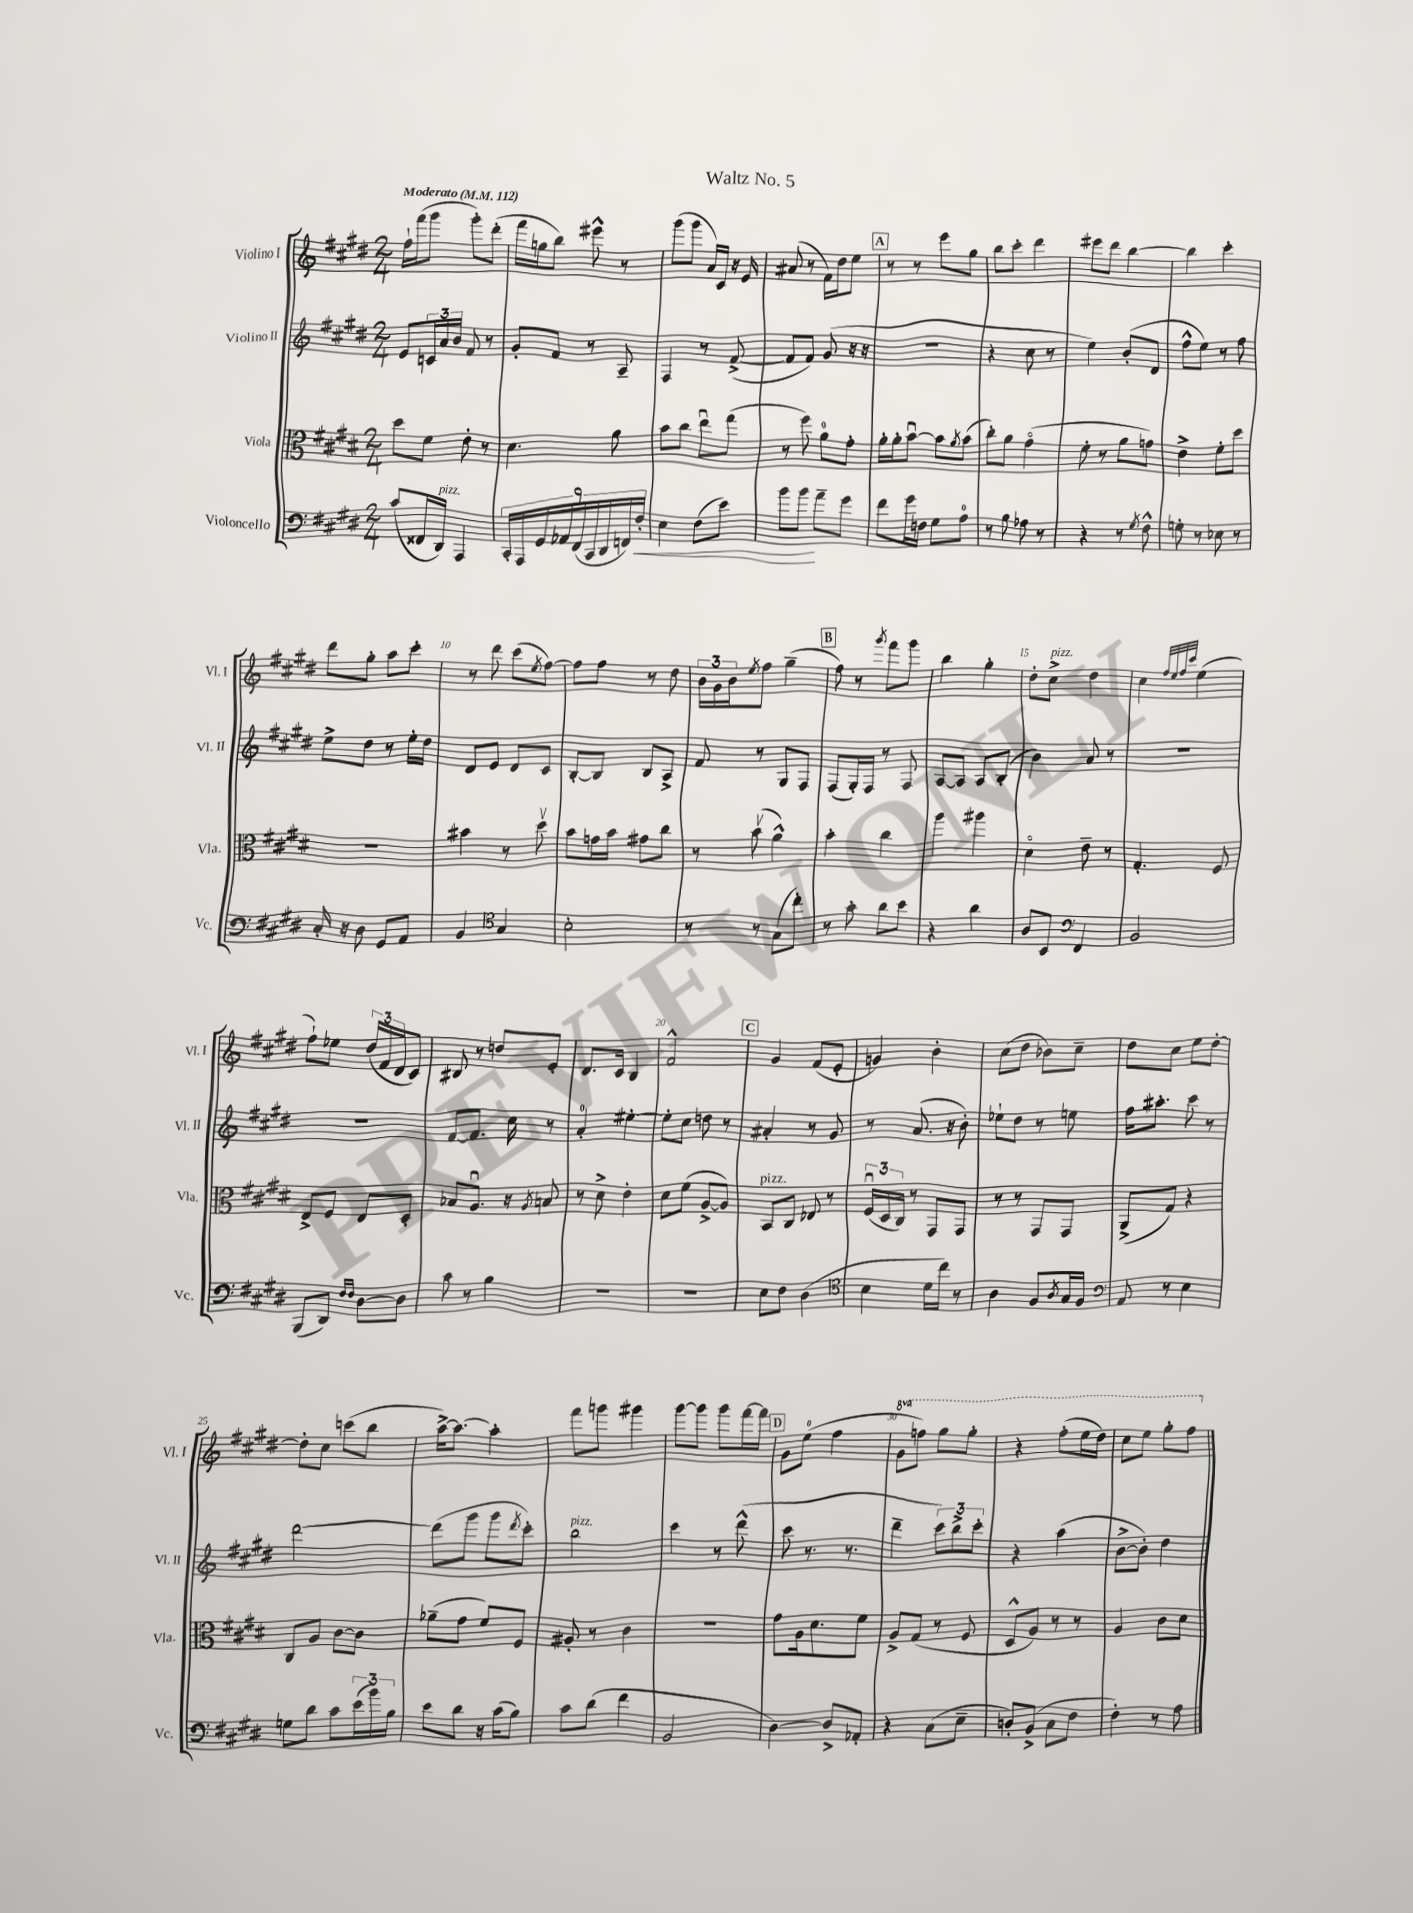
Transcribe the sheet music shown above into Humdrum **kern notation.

**kern	**kern	**kern	**kern
*staff4	*staff3	*staff2	*staff1
*clefF4	*clefC3	*clefG2	*clefG2
*k[f#c#g#d#]	*k[f#c#g#d#]	*k[f#c#g#d#]	*k[f#c#g#d#]
*M2/4	*M2/4	*M2/4	*M2/4
*MM112	*MM112	*MM112	*MM112
(8c#	8dd#	8e	16ff#`
.	.	.	(16fff#
16FF##	8f#	24c	8ggg#
.	.	24a	.
16DD#)	.	.	.
.	.	24b	.
4AAA	8e'	8f#	8ggg#')
.	8r	8r	(8ddd#'
=	=	=	=
18CC#'	4.d#	8g#'	16fff#
18AAA	.	.	.
.	.	.	16gg
18GG#	.	.	.
.	.	8f#	8bb)
18AA-	.	.	.
(18FF#	.	.	.
.	.	8r	8eee#^^
18CC#	.	.	.
18DD#	.	.	.
.	8a	8A~	8r
18FF)	.	.	.
18F#'	.	.	.
=	=	=	=
4E	8b	4F#	(8ggg#
.	8cc#	.	8ggg#
(8F#	8eeu	8r	16a)
.	.	.	16c#
8e)	(8gg#	([8f#^	16r
.	.	.	16e
=	=	=	=
8b	8r	8f#]	(8a#
8b	8ff#)	8f#)	8r
8a~	8a	(8g#	16f#)
.	.	.	16dd#
8g#	8g#'	16r	8ee
.	.	16r	.
=	=	=	=
8f#	16a'	2r	8r
.	16a'	.	.
16g#	[8bu	.	8r
16F	.	.	.
8G#	8b]	.	8eee
.	8qa	.	.
8A	(8b	.	8gg#
=	=	=	=
8r	8cc#')	4r	8bb
8B	8a	.	8ccc#'
8A-	(4g#o	8cc#	4ddd#
8r	.	8r	.
=	=	=	=
4r	8f#'	4ee)	8eee#
.	8r	.	8ddd#
8r	8a	(8b'	[4bb
8qG#	.	.	.
8F#^^	8g)	8d#	.
=	=	=	=
8G'	4e^	8ff#^^	4bb]
8r	.	8ee)	.
8E-	8f#'	8r	4ccc#'
8r	8dd#	8ff#	.
=	=	=	=
16C#'	2r	8ee^	8ddd#
16r	.	.	.
8D#	.	8dd#	8gg#'
8GG#	.	8r	8aa
8AA	.	16ee'	8ccc#'
.	.	16dd#	.
=	=	=	=
4BB	4b#	8d#	8r
.	.	8e	8ddd#
*clefC4	*	*	*
4G#	8r	8d#	(8ccc#
.	.	.	8qee
.	8dd#v	8c#	[8ff#)
=	=	=	=
2B'	8b	[8B'	8ff#]
.	16g	8B]	8ff#
.	16b	.	.
.	8g#	8B	8r
.	8cc#	8A^	8dd#
=	=	=	=
8r	8r	8f#	24b
.	.	.	24g#
.	.	.	24b
.	.	.	8qee
8r	(8bv	8r	8ff#
(8G#	4a^^)	8G#	(4gg#~
8cc#')	.	8F#	.
=	=	=	=
8r	4b'	(8F#	8ff#)
8g#'	.	16G#')	8r
.	.	16F#	.
.	.	.	8qggg#
8a	4cc#	8r	8fff#
8b	.	8F#	8ggg#
=	=	=	=
4r	4aa	[8A	4bb
.	.	8A]	.
4a	4aa#	8A	4gg#'
.	.	(8B'	.
=	=	=	=
8A	4d#o	4b)	8dd#'
8BB	.	.	8cc#^
*clefF4	*	*	*
4FF#	8e~	8a	4dd#
.	8r	8r	.
=	=	=	=
2BB	4.G#'	2r	4cc#
.	.	.	32qqff#
.	.	.	32qqee
.	.	.	32qqff#
.	.	.	32qqccc#
.	.	.	(4ee
.	8F#	.	.
=	=	=	=
(8BBB	8E^	2r	8ff#`)
8DD#)	8F#	.	8ee-
16qqF#	.	.	.
16qqF#	.	.	.
[8D#	8E	.	(24dd#
.	.	.	24f#
.	.	.	24d#
8D#]	8D#'	.	8c#)
=	=	=	=
8c#	8B-	[8f#	8B#
8r	8.Au	8.f#]	8r
4B	.	.	8dd
.	16r	16cc#	.
.	8qA	.	.
.	8B	8r	8e'
=	=	=	=
2r	8r	4a'	8.d#
.	8d#^	.	.
.	.	.	16c#
.	4e'	[4ee#'	4B
=	=	=	=
2r	8d#	8ee#']	2f#^^
.	(8f#	8cc#	.
.	[8A^	8dd	.
.	8A])	8r	.
=	=	=	=
8E	8BB	4a#'	4g#
8F#	8C#	.	.
(4D#	8E-	8r	(8f#
.	8r	8g#	8e'
=	=	=	=
*clefC4	*	*	*
4B	(24F#u	8r	4g)
.	24D#	.	.
.	24C#)	.	.
.	8r	(8.a	.
16d#	8GG#	.	4b'
16cc#)	.	16r	.
8r	8GG#	8b')	.
=	=	=	=
4A	8r	8ee-`	(8cc#
.	8r	8dd#	8dd#
8F#	8GG#	8r	8b-)
8qA	.	.	.
16G#	8GG#	8ee	8cc#~
16F#	.	.	.
=	=	=	=
*clefF4	*	*	*
8AA	(8AA^	16ff#	8dd#
.	.	8.aa#'	.
8r	8G#)	.	8cc#
4E	4r	8ccc#	8ee
.	.	8r	[8dd#'
=	=	=	=
8G	8C#	[2ddd#	8dd#']
8d#	8A	.	8cc#
8c#	[8c#	.	(8ccc
(24e	8c#]	.	8bb
24b)	.	.	.
24B	.	.	.
=	=	=	=
8e	(8a-~	(8ddd#]	[16aa^)
.	.	.	8.aa_
8d#	8g#	8ggg#	.
16r	8f#)	8ggg#	4aa']
(16c#	.	.	.
.	.	8qddd#	.
8B)	8F#	8ccc#')	.
=	=	=	=
8c#	8A#'	2bb	8fff#
(8d#	8r	.	8ggg
4f#	4c#	.	4ggg#
=	=	=	=
2BB	2r	4ccc#	[8ggg#
.	.	.	8ggg#]
.	.	8r	8ggg#
.	.	(8ddd#^^	[16fff#
.	.	.	16fff#]
=	=	=	=
[4D#)	8g#	8ccc#	8g#
.	16A	8.r	(8ee
.	8.d#	.	.
8D#^]	.	.	4ff#
.	.	8.r	.
8AA-'	8f#	.	.
=	=	=	=
4r	8A^	4ddd#~	8gg#
.	(8G#	.	8fff)
(8C#	8r	12ccc#)	8ggg#
.	.	12bb^	.
8E~	8F#	.	8ggg#'
.	.	12ccc#'	.
=	=	=	=
8D')	8D#^^	4r	4r
(8BB^	8A)	.	.
8C#	8r	(4aa	(8fff#'
8F#	8r	.	16eee
.	.	.	16ddd#)
=	=	=	=
4F#')	4A	[8b^	8ccc#
.	.	8b'])	8eee
8r	8c#	4dd#	8ggg#'
8A	8d#	.	8fff#
==	==	==	==
*-	*-	*-	*-
